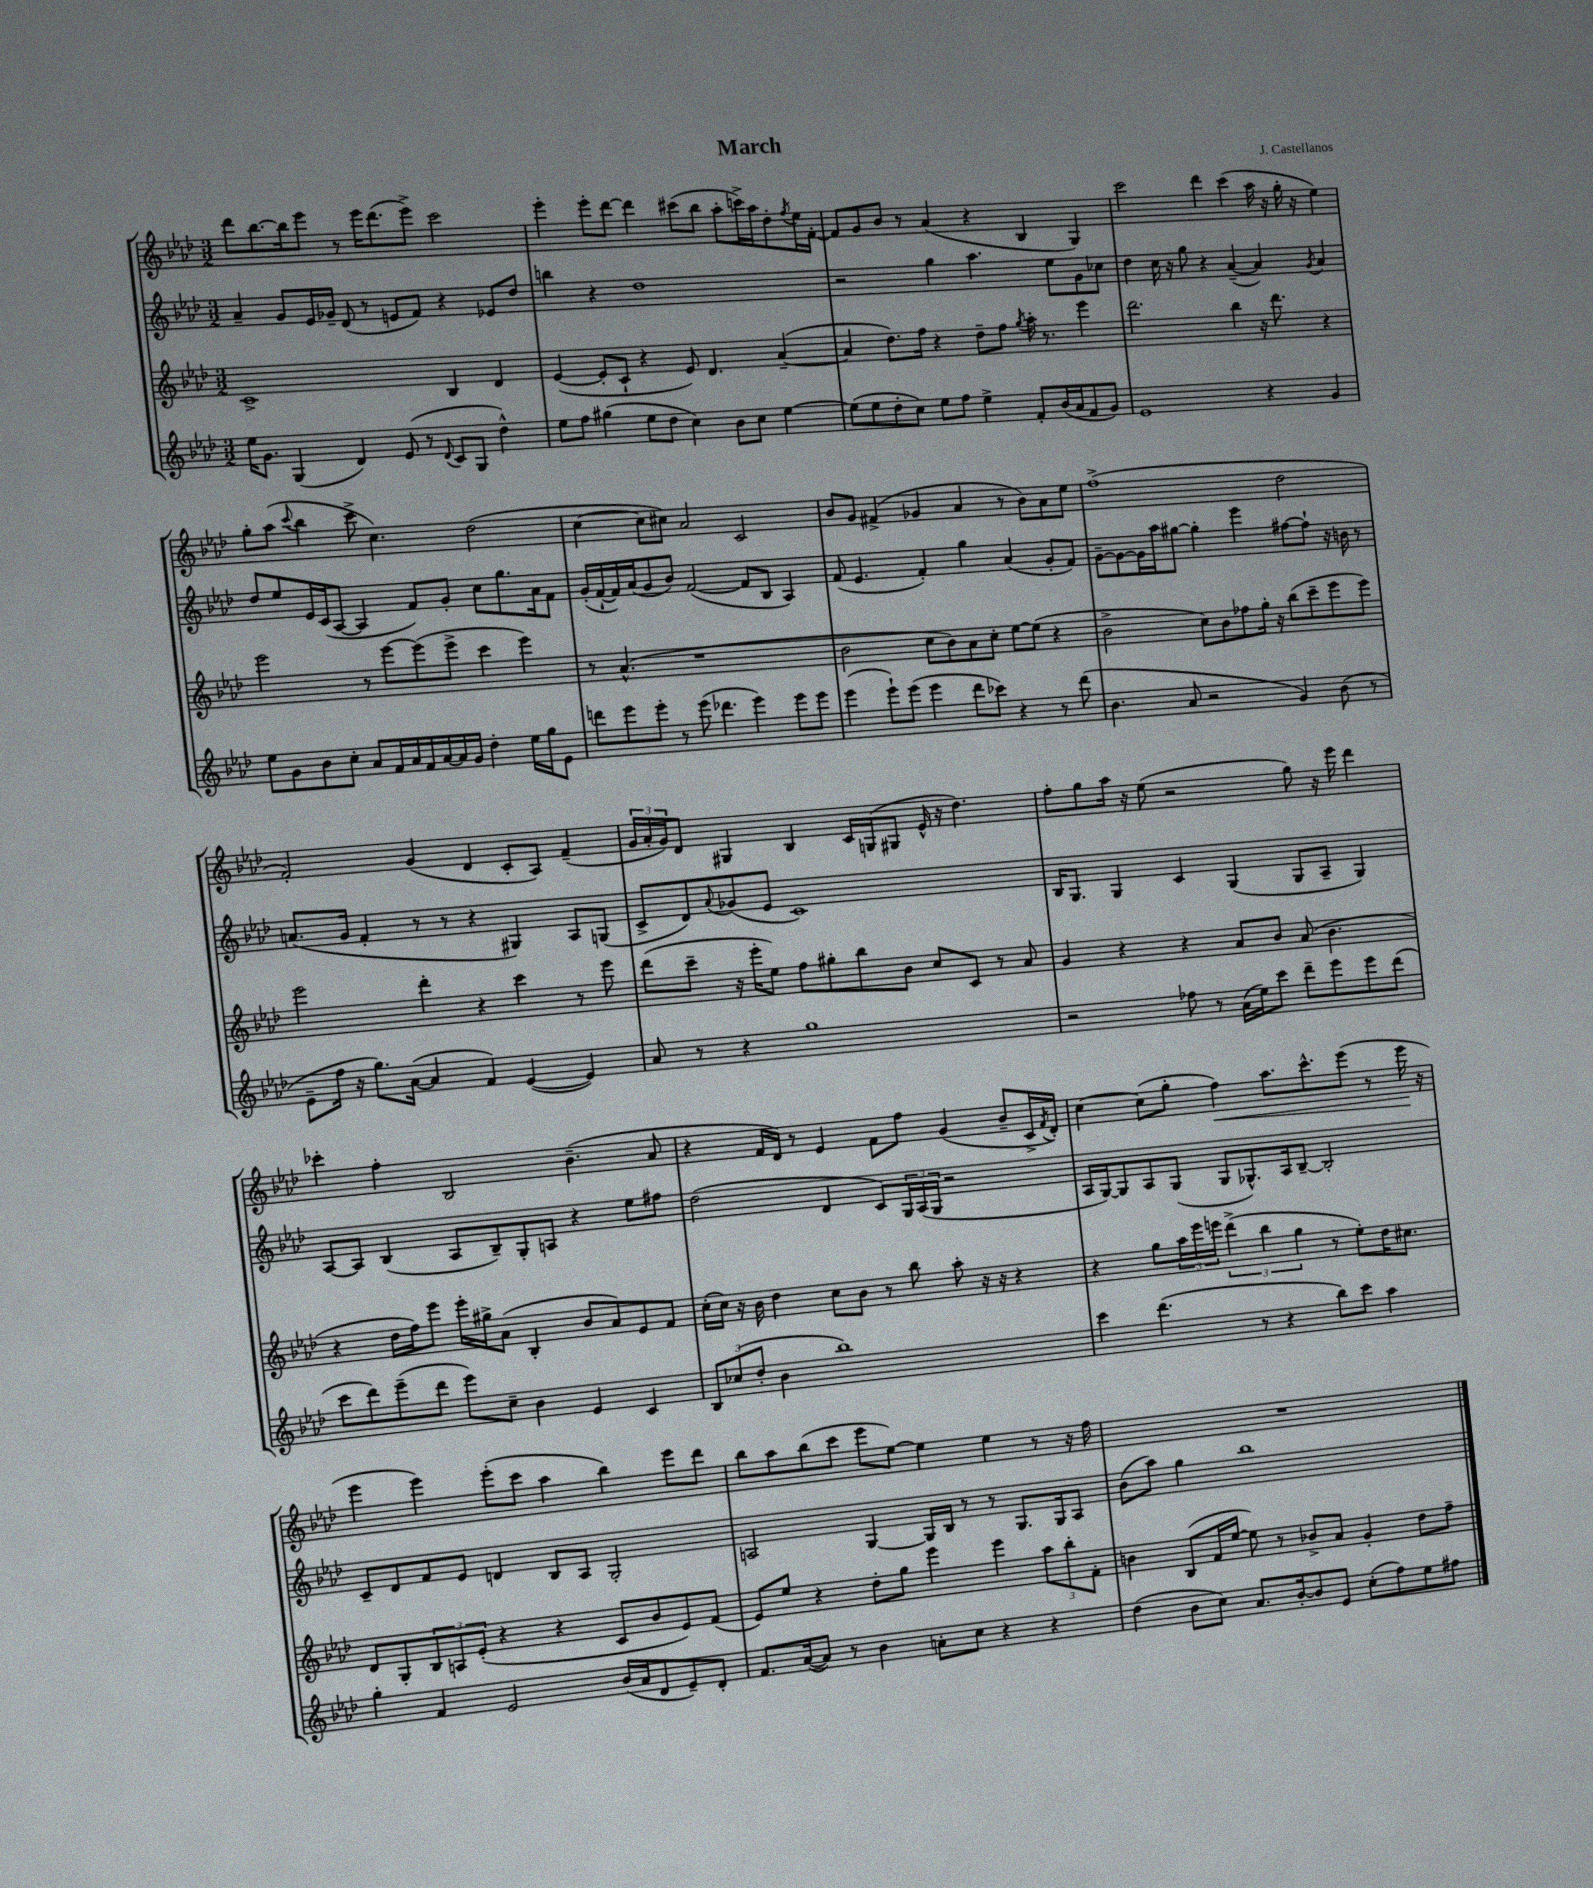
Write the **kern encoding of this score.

**kern	**kern	**kern	**kern
*staff4	*staff3	*staff2	*staff1
*clefG2	*clefG2	*clefG2	*clefG2
*k[b-e-a-d-]	*k[b-e-a-d-]	*k[b-e-a-d-]	*k[b-e-a-d-]
*M3/2	*M3/2	*M3/2	*M3/2
16ee-	1c^	4a-~	8ddd-
8.g	.	.	.
.	.	.	[8.bb-
(4G	.	8g	.
.	.	.	16bb-]
.	.	16e-	8eee-
.	.	16g-~	.
4d-)	.	(8d-	8r
.	.	8r	16eee-
.	.	.	(8.ddd-
(8e-	.	8e	.
8r	.	8f)	8eee-^)
8qqd-	.	.	.
8c	4B-	4r	2ccc
8G	.	.	.
4dd-^^)	4d-	8e-	.
.	.	8dd-	.
=	=	=	=
8ee-	([4e-	4bb	4eee-'
8ff	.	.	.
(4gg#	8e-']	4r	8eee-'
.	8c`	.	[8ddd-
8ee-	4r	1dd-	4ddd-]
8dd-	.	.	.
4cc)	8e-)	.	(8ccc#
.	4.d-	.	8bb-
8b-	.	.	8aa-'
8cc	.	.	16ccc^)
.	.	.	16aa-
[4ee-	([4a-~	.	8dd-'
.	.	.	8qff
.	.	.	16ee-
.	.	.	[16f'
=	=	=	=
(8ee-]	4a-]	2r	8f]
8ee-	.	.	8g
8dd-'	8.dd-)	.	8b-
8cc)	.	.	8r
.	16ff	.	.
8ee-	4r	4gg	(4a-
8ff	.	.	.
4ee-^	8dd-~	4.aa-	4r
.	8ff	.	.
.	8qgg	.	.
8f'	16aa-'	.	4B-
.	8.r	.	.
(16b-	.	8ee-	.
16a-	.	.	.
8f	4eee-	8g	4G)
8g)	.	8cc-	.
=	=	=	=
1e-	2.ddd-	4dd-	2ccc
.	.	16cc	.
.	.	16r	.
.	.	8gg	.
.	.	4r	4ddd-
.	4bb-	([4a-~	(4ccc
4r	16r	4a-])	16aa-
.	8.ddd-	.	16r
.	.	.	16gg'
.	.	.	16r
.	.	8qg	.
4g	4r	4a-	4ee-)
=	=	=	=
8ee-	2eee-	8dd-	8gg'
8g	.	8ee-	(8aa-
.	.	.	8qqccc
8b-	.	16e-	4bb-
.	.	(16c	.
8cc'	.	[8A-	.
8a-	8r	4A-]	8ccc^
16f	[8eee-	.	4.cc)
16a-	.	.	.
16f	(8eee-]	8f)	.
[16a-	.	.	.
16a-]	8eee-^	8g'	.
16g	.	.	.
4dd-'	4ccc	8cc	(2dd-
.	.	8.gg	.
16ee-	4eee-)	.	.
16gg	.	16a-	.
8e-	.	8f	.
=	=	=	=
8ddd	8r	(16g'	[4cc
.	.	[16f`	.
8eee-	(4.a-^^	16f])	.
.	.	(16a-	.
8eee-'	.	8g	8cc]
8r	.	8b-)	8cc#)
(8eee-	1r	([2f	2a-
4.ddd-	.	.	.
4eee-)	.	8f]	2c
.	.	8B-	.
8eee-	.	4A-)	.
8eee-	.	.	.
=	=	=	=
(4eee-	2b-	(8f	8b-
.	.	4.e-	8g
8eee-`)	.	.	(4f#^
(8eee-	.	.	.
4eee-	8cc	4f')	4g-
.	8b-)	.	.
8ddd-	8a-	4gg	4a-
8ccc-)	8cc'	.	.
4r	[8ee-	(4a-	8r
.	(8ee-]	.	8b-)
8r	4r	8g'	8a-
(8ddd-	.	8f)	8ee-
=	=	=	=
4.b-	2b-^	[8g~	(1ff^
.	.	8g_	.
.	.	16g]	.
.	.	16aa-	.
8a-	.	[8gg#	.
2r	8cc)	4gg#']	.
.	8b-	.	.
.	8ff-	4eee-	.
.	16gg'	.	.
.	16r	.	.
4g)	(8bb-	[8ff#	2dd-
.	8ccc~	8ff#`]	.
(8b-	8eee-	16r	.
.	.	16b	.
8r	8eee-)	8r	.
=	=	=	=
8e-~	2eee-	(8.a	2f')
16ff	.	.	.
16r	.	16g	.
8.gg)	.	4f'	.
([16a-	.	.	.
4a-]	4ddd-'	8r	(4g
.	.	8r	.
4f)	4r	4r	4d-
([4e-	4ccc	4G#)	8c'
.	.	.	8A-)
4e-])	8r	8A-	(4f~
.	8eee-	(8G	.
=	=	=	=
8a-	(8ddd-	8c^	24g
.	.	.	24a-'
.	.	.	24g)
8r	8ccc~	8d-)	8d-
.	.	8qqa-	.
4r	16r	(8g-	4G#
.	16eee-'	.	.
.	8ee-)	8e-	.
1gg	8ff	1c)	4B-
.	8gg#'	.	.
.	8bb-	.	16c
.	.	.	(16G
.	8b-	.	8G#
.	8cc	.	16e-^^
.	.	.	16r
.	8c	.	4.dd-)
.	8r	.	.
.	8a-	.	.
=	=	=	=
2r	4g	16B-	8ff'
.	.	8.G	.
.	.	.	8gg
.	4r	4G	16aa-
.	.	.	16r
.	.	.	(8ee-
8ff-	4r	4c	2r
8r	.	.	.
(16a-	8a-	(4G	.
16ee-)	.	.	.
8ccc	8b-	.	.
8ddd-~	(8a-	8G	8gg)
8eee-	4.b-	8A-~	16r
.	.	.	16eee-
8eee-	.	4G)	4ddd-
(8ddd-	.	.	.
=	=	=	=
8ccc	4r	[8A-	4ccc-'
8ddd-)	.	8A-]	.
(8eee-~	16dd-	(4B-	4ff'
.	16ff)	.	.
8ddd-	8eee-	.	.
8eee-)	16eee-'	8A-	2B-
.	16gg#^	.	.
8cc~	(8a-	8B-~)	.
4b-	4B-'	8G'	.
.	.	8A	.
4e-	8b-	4r	(4.b-~
.	8a-)	.	.
4c	8e-	8ee-	.
.	8f	8ff#	8a-
=	=	=	=
12B-	(16cc'	(2dd-	4r
.	16cc)	.	.
(12cc-	.	.	.
.	16r	.	.
12dd-'	.	.	.
.	16b-	.	.
4b-	4dd-	.	16f
.	.	.	16d-)
.	.	.	8r
1bb-)	8cc	4d-	4e-
.	8b-	.	.
.	8r	8c)	8f
.	8bb-	24G	8ff
.	.	(24A-	.
.	.	24G	.
.	8aa-'	2r	(4g
.	16r	.	.
.	16r	.	.
.	4r	.	8b-~
.	.	.	16c^
.	.	.	8qf
.	.	.	16d-')
=	=	=	=
4ccc	4r	16A-	[4cc
.	.	[16G)	.
.	.	8G]	.
(4.ddd-	8gg	8A-	(8cc]
.	24aa-	(8G	8gg'
.	24eee-	.	.
.	24eee	.	.
.	(6ddd-^	8G	4ff)
8r	.	8.G-^^)	.
.	6bb-	.	.
4r	.	.	8.aa-
.	.	16A-	.
.	6gg	.	.
.	.	[8B-~	.
.	.	.	8.ccc^^
8bb-)	8r	2B-']	.
8ccc	8ee-')	.	(8eee-
4aa-	16dd-	.	8r
.	8.cc#	.	.
.	.	.	16eee-
.	.	.	16r
=	=	=	=
4gg'	8d-	8c~	4eee-
.	8G'	8d-	.
4f	12B-	8f	4eee-)
.	12A	.	.
.	.	8e-	.
.	(12e-'	.	.
2e-	4r	4d	(8eee-'
.	.	.	8ccc
.	4r	8B-	4aa-
.	.	8A-	.
(16b-	8c	2G'	4bb-)
16a-	.	.	.
8d-	8b-	.	.
8e-~)	8e-)	.	8eee-
8d-'	(8f	.	8ddd-
=	=	=	=
8.f	8e-)	2A	8bb-
.	8ee-	.	8aa-
([16a-	.	.	.
8a-])	4r	.	(8bb-
8r	.	.	8ccc
4b-	8dd-'	[4G	8eee-
.	8gg	.	[8ee-)
8a'	4eee-	16G]	4ee-]
.	.	16B-	.
8cc	.	8r	.
4r	4eee-	8r	4ee-
.	.	8.G	.
4r	12aa-	.	8r
.	.	16G	.
.	12bb-'	.	.
.	.	8A	16r
.	12f'	.	.
.	.	.	16ff
=	=	=	=
(4dd-	4b	(8b-	1.r
.	.	8aa-)	.
8b-	(8B-	4gg	.
8cc)	16f	.	.
.	[16ee-	.	.
8.a-	8ee-])	1bb-	.
.	8r	.	.
[16b-'	.	.	.
8b-]	8b-^	.	.
8e-	8a-	.	.
(8cc'	4g'	.	.
8ff)	.	.	.
8ee-	8dd-	.	.
8ff#	8ff~	.	.
==	==	==	==
*-	*-	*-	*-
